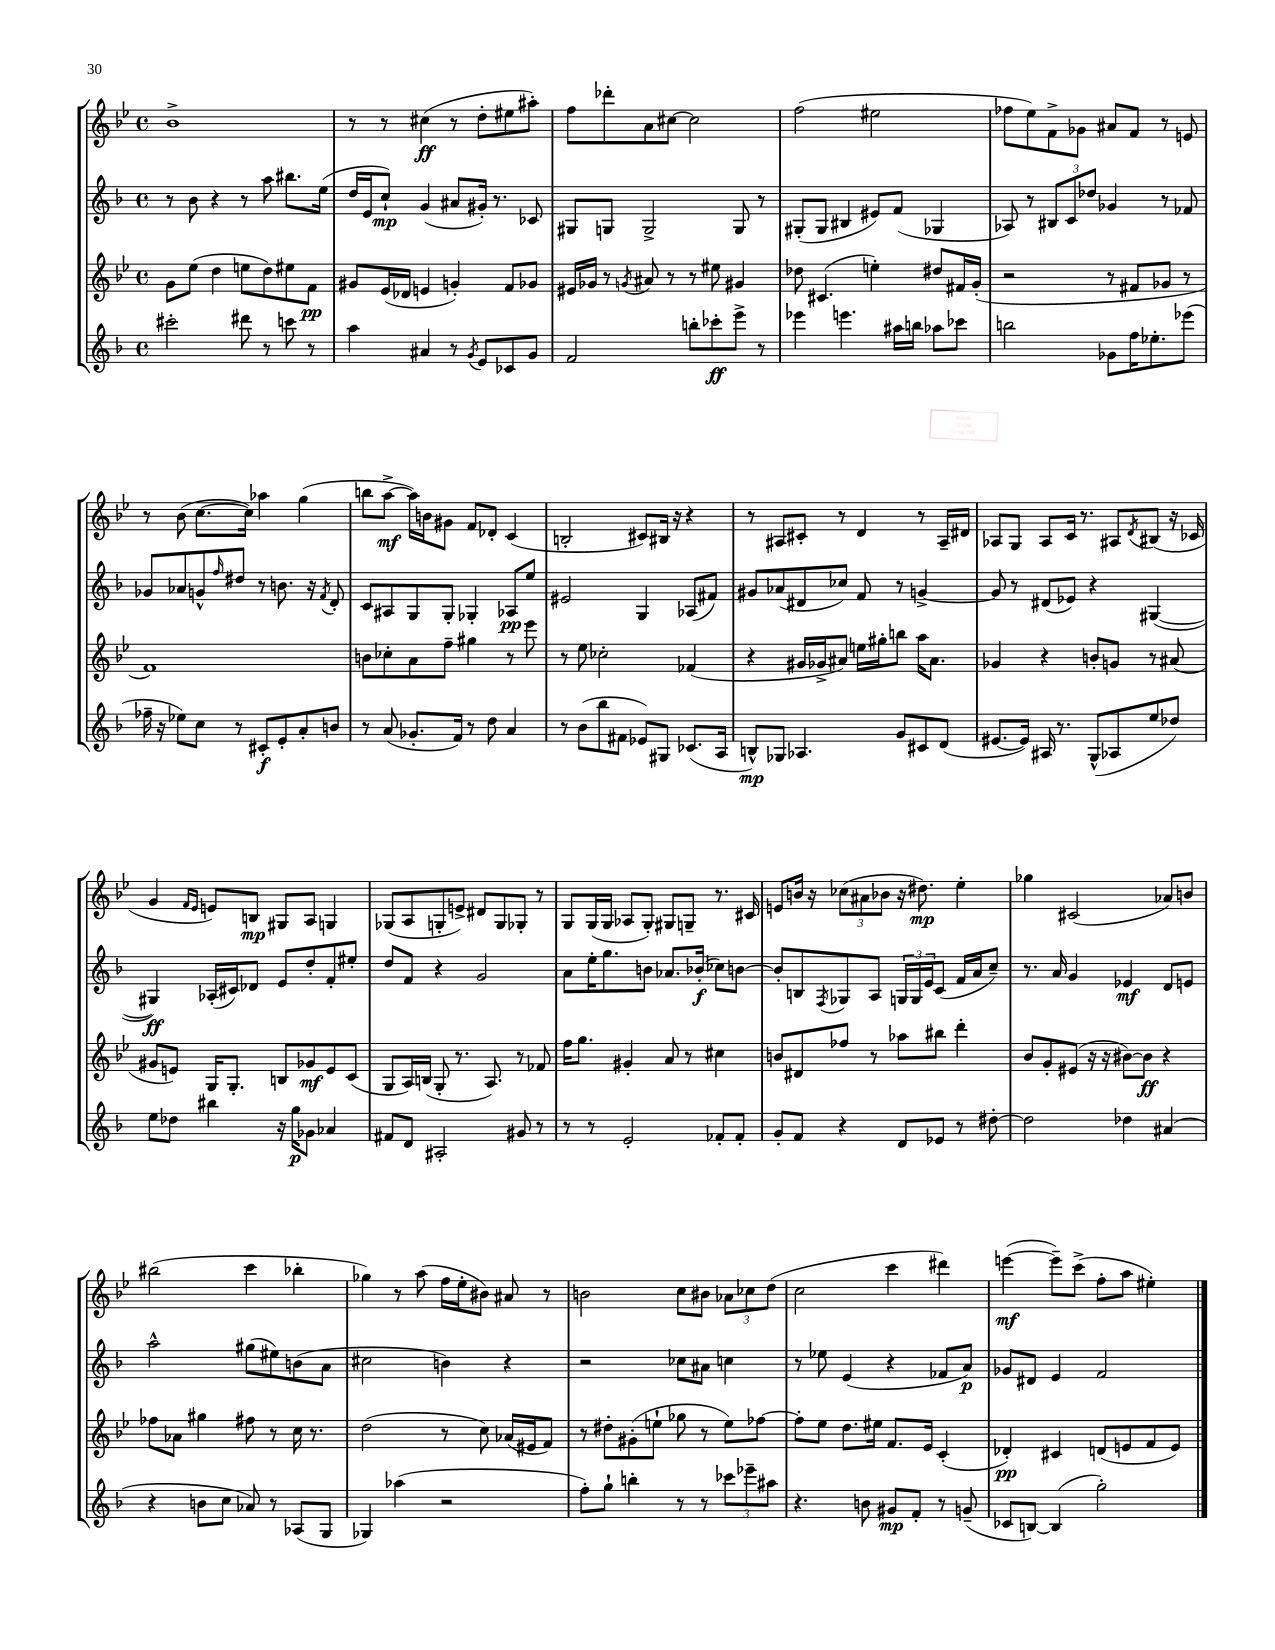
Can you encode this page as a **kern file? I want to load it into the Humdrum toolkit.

**kern	**dynam	**kern	**dynam	**kern	**dynam	**kern	**dynam
*part4	*part4	*part3	*part3	*part2	*part2	*part1	*part1
*staff4	*staff4	*staff3	*staff3	*staff2	*staff2	*staff1	*staff1
*clefG2	*	*clefG2	*	*clefG2	*	*clefG2	*
*k[b-]	*	*k[b-e-]	*	*k[b-]	*	*k[b-e-]	*
*M4/4	*	*M4/4	*	*M4/4	*	*M4/4	*
*met(c)	*	*met(c)	*	*met(c)	*	*met(c)	*
=5	=5	=5	=5	=5	=5	=5	=5
2ccc#X'\	.	8g\L	.	8r	.	1b-^	.
.	.	(8ee-\J	.	8b-\	.	.	.
.	.	4dd\	.	4r	.	.	.
8ddd#X\	.	8een\L	.	8r	.	.	.
8r	.	8dd\)	.	8aa\	.	.	.
8cccn\	.	8ee#X\	.	8.bb#X\L	.	.	.
8r	.	8f\J	pp	.	.	.	.
.	.	.	.	(16ee\Jk	.	.	.
=6	=6	=6	=6	=6	=6	=6	=6
4aa\	.	8g#X/L	.	16dd/LL	.	8r	.
.	.	.	.	16e/J	.	.	.
.	.	(16e-/L	.	8cc`/J)	mp	8r	.
.	.	16d-X/JJ	.	.	.	.	.
4a#X/	.	4en/	.	(4g/	.	(4cc#X\	ff
8r	.	4gn'/)	.	8a#X/L	.	8r	.
8qg/	.	.	.	.	.	.	.
8e/L	.	.	.	16g#X'/Jk)	.	8dd'\L	.
.	.	.	.	8.r	.	.	.
8c-X/	.	8f/L	.	.	.	8ee#X\	.
8g/J	.	8g-X/J	.	8c-X/	.	8aa#X'\J)	.
=7	=7	=7	=7	=7	=7	=7	=7
2f/	.	16e#X/LL	.	8G#X/L	.	8ff\L	.
.	.	16g-X/JJ	.	.	.	.	.
.	.	8r	.	8Gn/J	.	8ddd-X'\	.
.	.	8qgn/	.	.	.	.	.
.	.	8a#X/	.	2G^/	.	8a\	.
.	.	8r	.	.	.	[8cc#X\J	.
8bbn'\L	.	8r	.	.	.	2cc#\]	.
8ccc-X'\	ff	8ee#X\	.	.	.	.	.
8eee^\J	.	4g#X/	.	8G/	.	.	.
8r	.	.	.	8r	.	.	.
=8	=8	=8	=8	=8	=8	=8	=8
4eee-X\	.	8dd-X\	.	(8G#X'/L	.	(2ff\	.
.	.	(4.c#X/	.	8G#/J	.	.	.
4.eeen\	.	.	.	4B#X/	.	.	.
.	.	4een'\)	.	8e#X/L)	.	2ee#X\	.
16aa#X\LL	.	.	.	(8f/J	.	.	.
16bbn\JJ	.	.	.	.	.	.	.
8aa-X\L	.	8dd#X/L	.	4G-X/	.	.	.
8ccc-X\J	.	16f#X/L	.	.	.	.	.
.	.	(16g'/JJ	.	.	.	.	.
=9	=9	=9	=9	=9	=9	=9	=9
2bbn\	.	2r	.	8A-X/)	.	8ff-X\L	.
.	.	.	.	8r	.	8ee-\)	.
.	.	.	.	12B#X/L	.	8f^\	.
.	.	.	.	12c/	.	.	.
.	.	.	.	.	.	8g-X\J	.
.	.	.	.	12dd-X/J	.	.	.
8g-X\L	.	8r	.	4g-X/	.	8a#X/L	.
16ff\K	.	8f#X/L	.	.	.	8f/J	.
8.ee-X'\	.	.	.	.	.	.	.
.	.	8g-X/J	.	8r	.	8r	.
(8eee-X\J	.	8r	.	8f-X/	.	8en/	.
!!LO:LB:g=z
=10	=10	=10	=10	=10	=10	=10	=10
16ff-X~\	.	1f)	.	8g-X/L	.	8r	.
16r	.	.	.	.	.	.	.
8ee-X\L)	.	.	.	8a-X/	.	(8b-\	.
8cc\J	.	.	.	8gn^^/	.	[8.cc\L	.
.	.	.	.	16qqff/	.	.	.
8r	.	.	.	8dd#X/J	.	.	.
.	.	.	.	.	.	16cc\Jk])	.
8c#X'/L	f	.	.	8r	.	4aa-X\	.
8e'/	.	.	.	8.bn\	.	.	.
8a'/	.	.	.	.	.	(4gg\	.
.	.	.	.	16r	.	.	.
.	.	.	.	8qf/	.	.	.
8bn/J	.	.	.	8d'/	.	.	.
=11	=11	=11	=11	=11	=11	=11	=11
8r	.	8bn\L	.	8c/L	.	8bbn\L	.
(8a/	.	8cc-X'\	.	8A#X/	.	[8aa^\J	mf
8.g-X'/L	.	8a\	.	8G/	.	16aa\LL])	.
.	.	.	.	.	.	16bn\J	.
.	.	8ff~\J	.	8G'/J	.	8g#X\J	.
16f/Jk)	.	.	.	.	.	.	.
8r	.	4gg#X\	.	4G-X'/	.	8f/L	.
8dd\	.	.	.	.	.	8d-X'/J	.
4a/	.	8r	.	8A-X/L	pp	(4c/	.
.	.	8eee-\	.	8ee/J	.	.	.
=12	=12	=12	=12	=12	=12	=12	=12
8r	.	8r	.	2e#X/	.	2Bn'/	.
(8b-\L	.	8ee-\	.	.	.	.	.
8bb-\	.	2cc-X'\	.	.	.	.	.
8f#X\J	.	.	.	.	.	.	.
8e-X/L)	.	.	.	4G/	.	8c#X/L)	.
8G#X/J	.	.	.	.	.	16B#X/Jk	.
.	.	.	.	.	.	16r	.
(8.c-X/L	.	(4f-X/	.	(8A-X/L	.	4r	.
.	.	.	.	8f#X/J)	.	.	.
16A/Jk	.	.	.	.	.	.	.
=13	=13	=13	=13	=13	=13	=13	=13
8Bn^^/L)	mp	4r	.	8g#X/L	.	8r	.
8G-X/J	.	.	.	(8a-X/	.	8A#X/L	.
4.A-X/	.	16g#X/LL	.	8d#X/	.	8c#X'/J	.
.	.	16g-X^/J	.	.	.	.	.
.	.	8a#X/J)	.	8cc-X/J)	.	8r	.
.	.	16een\LL	.	8f/	.	4d/	.
.	.	16gg#X'\J	.	.	.	.	.
8g/L	.	8bbn\J	.	8r	.	.	.
8c#X/	.	16aa\KL	.	[4gn^/	.	8r	.
.	.	8.a#\J	.	.	.	.	.
(8d/J	.	.	.	.	.	16A#~/LL	.
.	.	.	.	.	.	16d#X/JJ	.
=14	=14	=14	=14	=14	=14	=14	=14
[8.e#X/L	.	4g-X/	.	8g/]	.	8A-X/L	.
.	.	.	.	8r	.	8G/J	.
16e#/Jk])	.	.	.	.	.	.	.
16A#X/	.	4r	.	(8d#X/L	.	8A-/L	.
8.r	.	.	.	.	.	.	.
.	.	.	.	8e-X/J)	.	16c/Jk	.
.	.	.	.	.	.	8.r	.
(8G^^/L	.	8bn'/L	.	4r	.	.	.
8A-X/	.	8gn/J	.	.	.	8A#X/L	.
.	.	.	.	.	.	8qd/	.
8ee/	.	8r	.	([4G#X/	.	(8B#X/J	.
8dd-X/J)	.	(8a#X/	.	.	.	16r	.
.	.	.	.	.	.	16c-X/	.
!!LO:LB:g=z
=15	=15	=15	=15	=15	=15	=15	=15
8ee\L	.	8g#X/L	.	4G#X/])	ff	4g/	.
8dd-X\J	.	8en/J)	.	.	.	.	.
.	.	.	.	.	.	16qqf/LL	.
.	.	.	.	.	.	16qqe-/JJ	.
4bb#X\	.	16G/KL	.	(16A-X'/LL	.	8en/L)	.
.	.	8.G'/J	.	16c#X/J)	.	.	.
.	.	.	.	8d-X/J	.	8Bn/J	mp
16r	.	8Bn/L	.	8e/L	.	8G#X/L	.
16gg\KL	p	.	.	.	.	.	.
8g-X\J	.	8g-X/	mf	8dd'/	.	8A/J	.
4a-X/	.	8e/	.	8f'/	.	4Gn/	.
.	.	(8c/J	.	8ee#X'/J	.	.	.
=16	=16	=16	=16	=16	=16	=16	=16
8f#X/L	.	8G/L	.	8dd/L	.	(8G-X/L	.
8d/J	.	16A/L)	.	8f/J	.	8A/	.
.	.	(16Bn/JJ	.	.	.	.	.
2A#X'/	.	8G'/	.	4r	.	8Gn'/	.
.	.	8.r	.	.	.	8en^/J)	.
.	.	.	.	2g/	.	8d#X/L	.
.	.	8.A/)	.	.	.	.	.
.	.	.	.	.	.	8G/	.
8g#X/	.	8r	.	.	.	8G-X'/J	.
8r	.	8f-X/	.	.	.	8r	.
=17	=17	=17	=17	=17	=17	=17	=17
8r	.	16ff\KL	.	8a\L	.	8G/L	.
.	.	8.gg\J	.	.	.	.	.
8r	.	.	.	16ee'\K	.	(16G/L	.
.	.	.	.	8.gg\	.	16G/JJ	.
2e'/	.	4g#X'/	.	.	.	8A-X/L	.
.	.	.	.	8bn\J	.	8G'/J)	.
.	.	8a/	.	8.a-X/L	.	8G#X/L	.
.	.	8r	.	.	.	8Gn~/J	.
.	.	.	.	(16b-X'/Jk	f	.	.
8f-X'/L	.	4cc#X\	.	8cc-X\L)	.	8.r	.
8f-'/J	.	.	.	[8bn\J	.	.	.
.	.	.	.	.	.	16c#X/	.
=18	=18	=18	=18	=18	=18	=18	=18
8g'/L	.	8bn/L	.	8b'/L]	.	8en/L	.
8f/J	.	8d#X/	.	8Bn/	.	16bn/Jk	.
.	.	.	.	.	.	16r	.
.	.	.	.	8qF/	.	.	.
4r	.	8ff-X/J	.	8G-X/	.	(12cc-X\L	.
.	.	.	.	.	.	12a#X\	.
.	.	8r	.	8A/J	.	.	.
.	.	.	.	.	.	12b-X\J	.
8d/L	.	8aa-X\L	.	24Gn/LL	.	16r	.
.	.	.	.	24G/	.	.	.
.	.	.	.	.	.	8.dd#X\)	mp
.	.	.	.	24e/J	.	.	.
8e-X/J	.	8bb#X\J	.	(8c/J	.	.	.
8r	.	4ddd'\	.	16f/LL	.	4ee-'\	.
.	.	.	.	16a/J	.	.	.
[8dd#X'\	.	.	.	8cc~/J)	.	.	.
=19	=19	=19	=19	=19	=19	=19	=19
2dd#\]	.	8b-/L	.	8.r	.	4gg-X\	.
.	.	8g'/	.	.	.	.	.
.	.	.	.	16a/	.	.	.
.	.	(8e#X/J	.	4g/	.	(2c#X/	.
.	.	16r	.	.	.	.	.
.	.	16r	.	.	.	.	.
4dd-X\	.	[8b#X\L)	.	4e-X/	mf	.	.
.	.	8b#\J]	ff	.	.	.	.
(4a#X/	.	4r	.	8d/L	.	8a-X/L)	.
.	.	.	.	8en/J	.	8bn/J	.
!!LO:LB:g=z
=20	=20	=20	=20	=20	=20	=20	=20
4r	.	8ff-X\L	.	2aa^^\	.	(2bb#X\	.
.	.	8a-X\J	.	.	.	.	.
8bn\L	.	4gg#X\	.	.	.	.	.
8cc\J	.	.	.	.	.	.	.
8a-X/)	.	8ff#X\	.	(8gg#X\L	.	4ccc\	.
8r	.	8r	.	8ee#X\)	.	.	.
(8A-X/L	.	16cc\	.	(8bn\	.	4bb-X'\	.
.	.	8.r	.	.	.	.	.
8G/J	.	.	.	8a\J	.	.	.
=21	=21	=21	=21	=21	=21	=21	=21
4G-X/)	.	(2dd\	.	2cc#X\	.	4gg-X\)	.
(4aa-X\	.	.	.	.	.	8r	.
.	.	.	.	.	.	(8aa\	.
2r	.	8r	.	4bn\)	.	16ff\LL	.
.	.	.	.	.	.	16ee-'\J	.
.	.	8cc\)	.	.	.	8b#X\J)	.
.	.	(16a-X/LL	.	4r	.	8a#X/	.
.	.	16e#X/J	.	.	.	.	.
.	.	8f/J)	.	.	.	8r	.
=22	=22	=22	=22	=22	=22	=22	=22
8ff'\L)	.	8r	.	2r	.	2bn\	.
8gg`\J	.	8dd#X'\L	.	.	.	.	.
4bbn'\	.	(8g#X'\	.	.	.	.	.
.	.	8een`\J	.	.	.	.	.
8r	.	8gg-X\	.	8cc-X\L	.	8cc\L	.
8r	.	8r	.	8a#X\J	.	8b#X\J	.
12ccc-X\L	.	8ee\L)	.	4ccn\	.	12a-X\L	.
12eee-X~\	.	.	.	.	.	12cc-X\	.
.	.	[8ff-X\J	.	.	.	.	.
12aa#X\J	.	.	.	.	.	(12dd\J	.
=23	=23	=23	=23	=23	=23	=23	=23
4.r	.	8ff-'\L]	.	8r	.	2cc\	.
.	.	8ee-\J	.	8ee-X\	.	.	.
.	.	8.dd\L	.	(4e/	.	.	.
8bn\	.	.	.	.	.	.	.
.	.	16ee#X\Jk	.	.	.	.	.
8g#X/L	mp	8.f/L	.	4r	.	4ccc\	.
8f'/J	.	.	.	.	.	.	.
.	.	16e-/Jk	.	.	.	.	.
8r	.	(4c'/	.	8f-X/L	.	4ddd#X\)	.
(8gn~/	.	.	.	8a/J)	p	.	.
=24	=24	=24	=24	=24	=24	=24	=24
8c-X/L	.	4d-X'/)	pp	8g-X/L	.	([4eeen\	mf
[8Bn/J)	.	.	.	8d#X/J	.	.	.
(4B/]	.	4c#X/	.	4e/	.	8eee~\L])	.
.	.	.	.	.	.	(8ccc^\J	.
2gg'\)	.	(8dn/L	.	2f/	.	8ff'\L	.
.	.	8en/	.	.	.	8aa\J	.
.	.	8f/	.	.	.	4ee#X'\)	.
.	.	8e/J)	.	.	.	.	.
==	==	==	==	==	==	==	==
*-	*-	*-	*-	*-	*-	*-	*-
